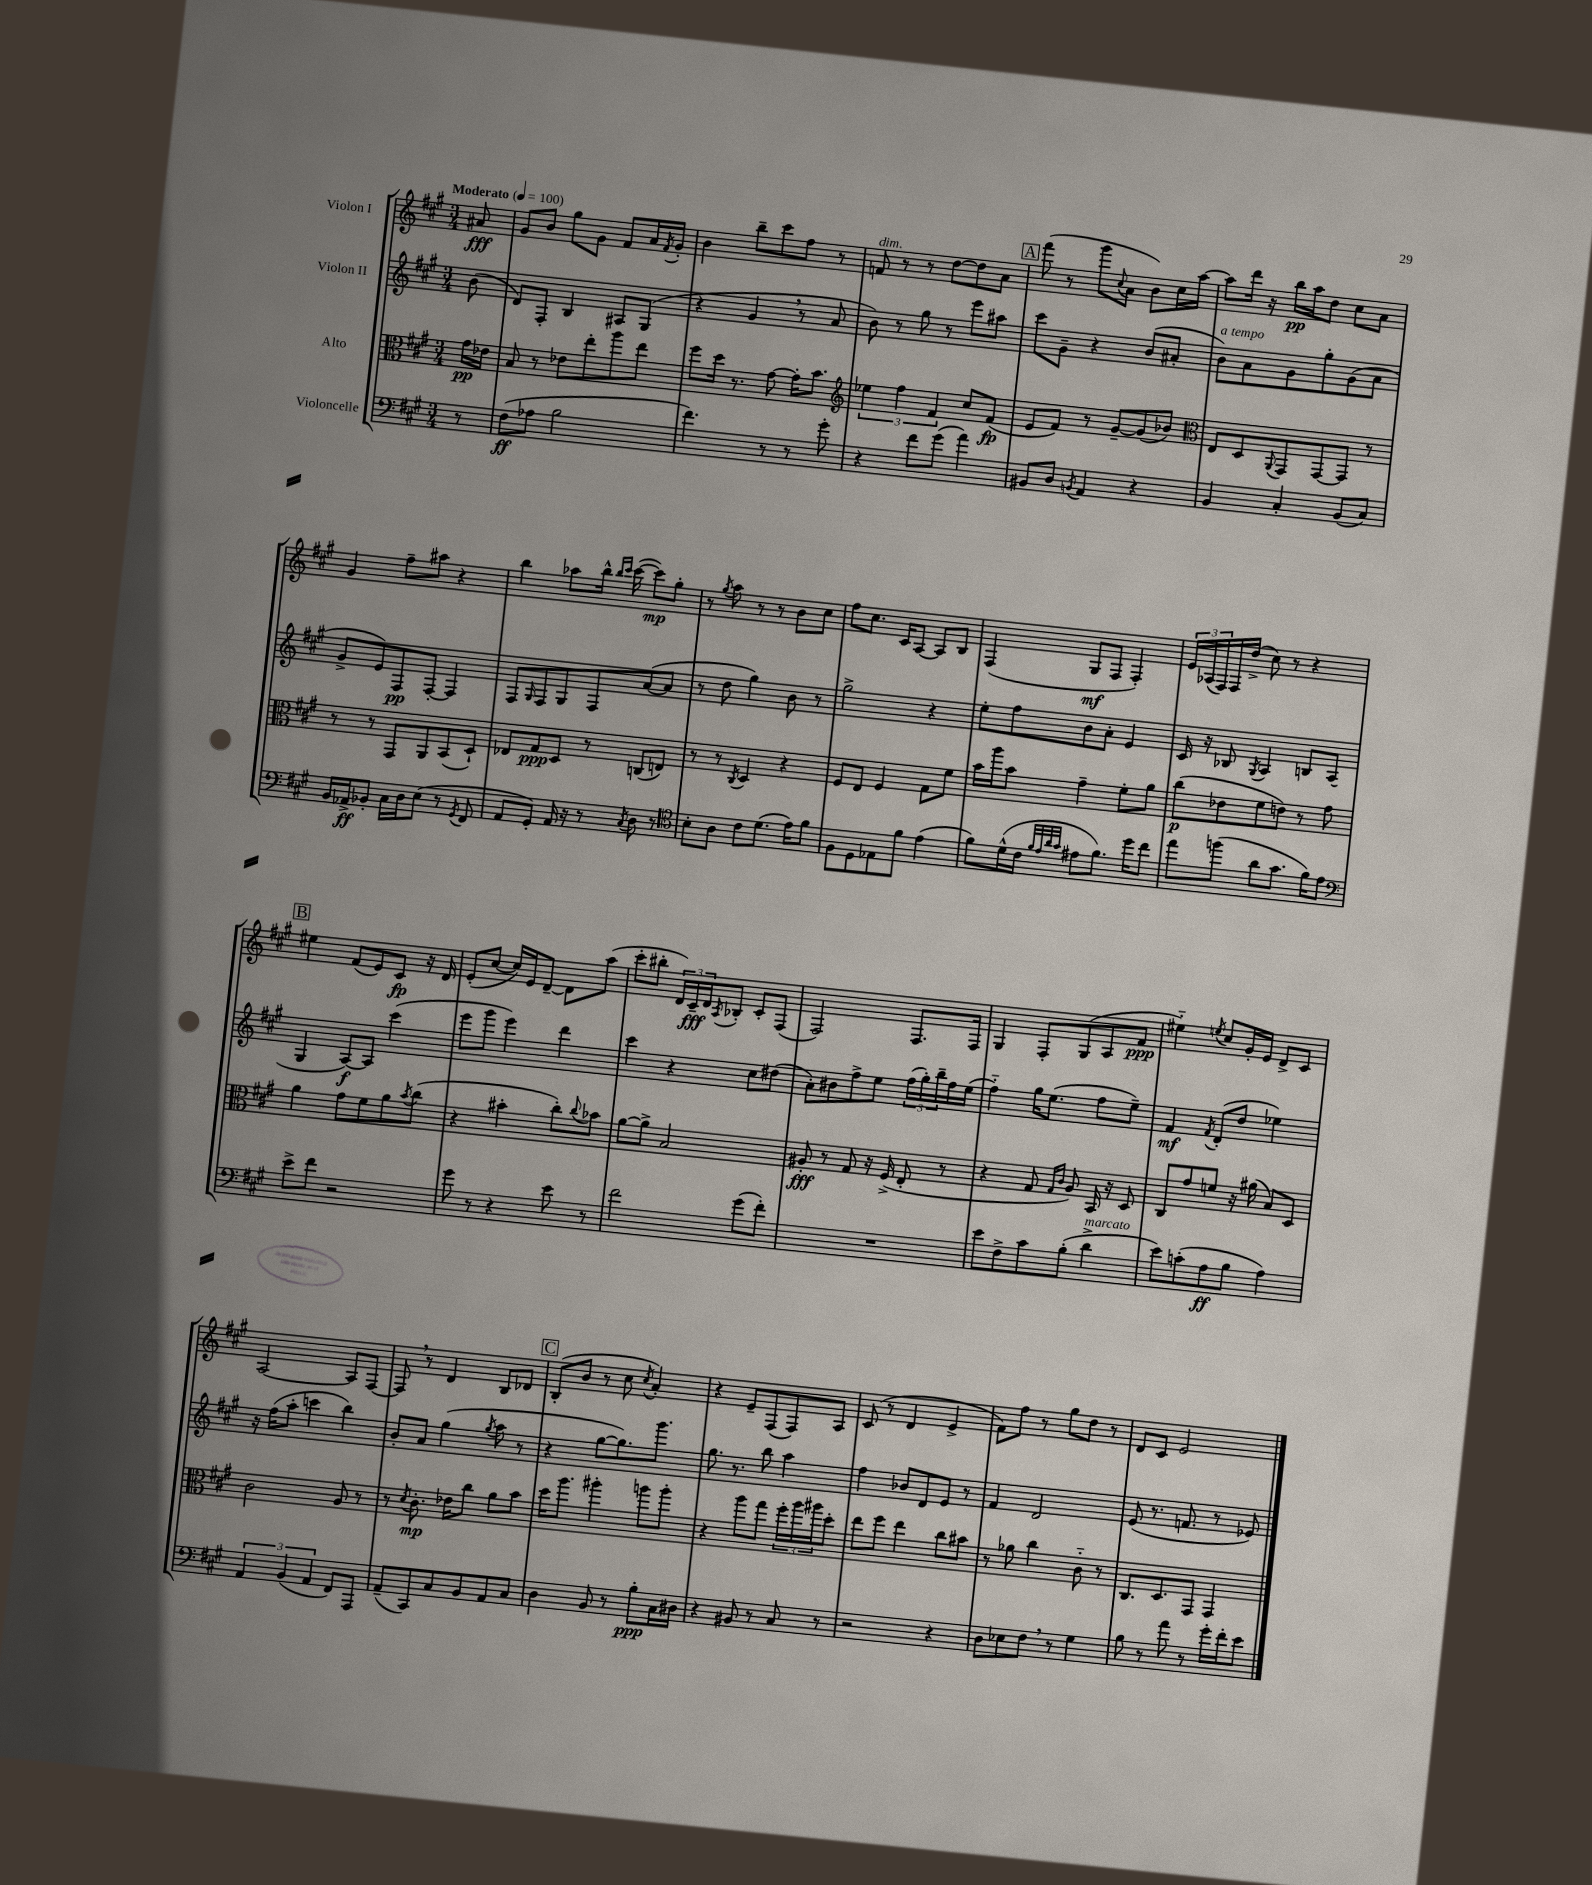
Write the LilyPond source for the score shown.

<<
\new StaffGroup <<
\new Staff = "s0" \with { instrumentName = "Violon I" } {
    \clef treble \key a \major \numericTimeSignature \time 3/4 \partial 8 \tempo "Moderato" 4 = 100
    ais'8\fff |
    gis'8 b'8 gis''8 gis'8 fis'8 a'16 \acciaccatura { fis'8 } gis'16-. |
    b'4 b''8-- cis'''8 fis''8 r8 |
    f'8^\markup { \italic "dim." } r8 r8 d''8~ d''8 a'8 |
    \mark \markup { \box "A" } fis'''8( r8 gis'''8 \appoggiatura { cis''8 } a'8 b'8) cis''16 a''16~ |
    a''8 d'''16 r16 b''16\pp a''16 d''8 cis''8 a'8 |
    gis'4 fis''8-- ais''8 r4 |
    b''4 aes''8 b''16-^ \grace { b''16 cis'''16 } cis'''16~( cis'''8\mp) gis''8-. |
    r8 \acciaccatura { gis''8 } a''8 r8 r8 b'8 cis''8 |
    fis''8 cis''8. cis'16 a8~ a8 b8 |
    fis4( gis8\mf fis8 fis4-.) |
    \tuplet 3/2 { e'16 aes16( fis16) } fis16 d''16->( cis''8) r8 r4 |
    \mark \markup { \box "B" } eis''4 fis'8( e'8) cis'8\fp r16 d'16 |
    e'8-.( cis''8~ cis''16) e'16 d'8~-- d'8 a''8( |
    cis'''8-. bis''8-. \tuplet 3/2 { d'16) cis'16--\fff d'16 } \acciaccatura { a8 } bes8-. cis'8-. fis8( |
    fis2) fis8. fis16 |
    gis4 fis8-. gis8( a8 fis'8\ppp |
    eis''4-_) \acciaccatura { e''8 } cis''8 gis'16-. e'16 d'8-> cis'8 |
    a2~ a8 fis8~ |
    fis8 \breathe r8 d'4 b8 des'8 |
    \mark \markup { \box "C" } b8-.( b'8 r8 cis''8 \acciaccatura { cis''8 } a'4-.) |
    r4 e'8-- fis8( fis8) a8 |
    cis'8( r8 d'4 e'4-> |
    fis'8) fis''8 r8 gis''8 d''8 r8 |
    d'8 cis'8 e'2 \bar "|." |
}
\new Staff = "s1" \with { instrumentName = "Violon II" } {
    \clef treble \key a \major \numericTimeSignature \time 3/4 \partial 8
    b'8( |
    d'8) fis8-. b4 ais8 gis8( |
    r4 gis'4 \breathe r8 a'8 |
    b'8) r8 gis''8 r8 e'''8 ais''8 |
    \mark \markup { \box "A" } cis'''8 gis'8-- r4 b'8( ais'8-. |
    b'8^\markup { \italic "a tempo" }) a'8 gis'8 gis''8-. gis'8( a'8 |
    gis'8-> e'8) fis8\pp fis8~-. fis4 |
    fis8 \grace { gis16 } fis8 gis8 fis8 a'8~( a'8 |
    r8 d''8 gis''4) b'8 r8 |
    gis''2-> r4 |
    e''8-. fis''8 b'8 a'8-. e'4 |
    cis'16 r16 bes8 \acciaccatura { gis8 } a4 b8 a8( |
    \mark \markup { \box "B" } gis4 a8~\f) a8 cis'''4( |
    e'''8 gis'''8 e'''4) d'''4 |
    cis'''4 r4 cis''8 dis''8( |
    a'8-.) bis'8 fis''8-> e''8 \tuplet 3/2 { fis''16( gis''16-.) b''16-- } fis''16 e''16( |
    fis''4-_) gis''16 e''8.( fis''8 e''8--) |
    fis'4\mf \acciaccatura { fis'8 } d'8-.( d''8 ees''4) |
    r16 fis''16( a''8-. c'''4 b''4) |
    b'8-. a'8 gis''4( \acciaccatura { gis''8 } a''8 r8 |
    \mark \markup { \box "C" } r4 gis''8~ gis''8.) gis'''8. |
    gis''8. r8. b''8 a''4 |
    fis''4 bes'8 d'8 e'8 r8 |
    fis'4 d'2 |
    e'8( r8. f'8. r8 ees'8) \bar "|." |
}
\new Staff = "s2" \with { instrumentName = "Alto" } {
    \clef alto \key a \major \numericTimeSignature \time 3/4 \partial 8
    gis'16\pp ees'16 |
    b8 r8 ees'8 e''8-. a''8 e''8 |
    fis''8 d''16 r8. gis'8~ gis'16-. b'8. |
    \clef treble \tuplet 3/2 { ees''4 fis''4 fis'4 } cis''8 fis'8\fp( |
    \mark \markup { \box "A" } e'8 fis'8) r8 gis'8~-- gis'8( bes'8) |
    \clef alto e8 d8 \appoggiatura { a,8 } gis,8 gis,8~ gis,8 r8 |
    r8 r8 gis,8 a,8 b,8( d8-!) |
    ees8 gis8\ppp d8 r8 c8( e8) |
    r8 r8 \acciaccatura { cis8 } d4 r4 |
    fis8 e8 fis4 gis8 fis'8 |
    b'16 a''16 b'8 gis'4-- fis'8-. a'8 |
    cis''8\p( ees'8 fis'8 e'8) r8 gis'8 |
    \mark \markup { \box "B" } a'4 gis'8 fis'8 a'8 \acciaccatura { b'8 } cis''8( |
    r4 bis'4-. cis''8-.) \appoggiatura { cis''8 } bes'8 |
    a'8~ a'8-> b2 |
    ais8-.\fff r8 gis8 r16 fis16->( e8-. r8 |
    r4 gis8 \grace { gis16 cis'16 } a8) b,16 r16 d8 |
    cis8 gis'8 f'8 r16 ais'16( b8) d8 |
    cis'2 a8 r8 |
    r8 \acciaccatura { d'8 } cis'8.-.\mp ees'16 cis''8 a'8 b'8 |
    \mark \markup { \box "C" } d''16 a''8. ais''4-. a''8 a''8-. |
    r4 a''8 gis''8 \tuplet 3/2 { fis''16-. a''16 ais''16 } d''8-. |
    e''8 fis''8 e''4 cis''8 bis'8 |
    r8 aes'8 cis''4 cis'8-_ r8 |
    cis8. d8. gis,8 gis,4 \bar "|." |
}
\new Staff = "s3" \with { instrumentName = "Violoncelle" } {
    \clef bass \key a \major \numericTimeSignature \time 3/4 \partial 8
    r8 |
    fis8\ff( aes8 b2 |
    fis'4.) r8 r8 gis'8-. |
    r4 fis'8 gis'8( a'4) |
    \mark \markup { \box "A" } bis,8 d8 \acciaccatura { b,8 } a,4 r4 |
    b,4 cis4-. b,8( cis8) |
    b,16 aes,16->\ff bes,8-. cis16 d16 e8( r8 \acciaccatura { gis,8 } fis,8 |
    a,8 gis,8-.) a,16 r16 r8 \acciaccatura { cis8 } d8 r8 |
    \clef tenor b8-. a8 cis'8 d'8.( e'16) fis'8 |
    fis8 d8 ees8 fis'8 e'4( |
    fis'8) d'16-^( cis'16 \grace { fis'32 e'32 a'32 gis'32 } eis'8 fis'8.) d''16 cis''8 |
    e''8 f''8( a'8 gis'8. fis'16) e'8 |
    \mark \markup { \box "B" } \clef bass e'8-> fis'8 r2 |
    gis'8 r8 r4 e'8 r8 |
    fis'2 gis'8( fis'8-.) |
    R2. |
    e'8 fis8-> cis'8 b8-.( d'4->^\markup { \italic "marcato" } |
    e'8) c'8-.( a8\ff b8 a4) |
    \tuplet 3/2 { a,4 b,4( a,4 } fis,8) a,,8 |
    a,8--( cis,8) cis8 b,8 a,8 cis8 |
    \mark \markup { \box "C" } d4 b,8 r8 b8-.\ppp cis16 dis16 |
    r4 bis,8 r8 cis8 r8 |
    r2 r4 |
    d8 ees8 fis8 \breathe r8 gis4 |
    b8 r8 a'8 r8 gis'16-. fis'16-. e'8 \bar "|." |
}
>>
>>
\layout { \context { \Score \remove "Bar_number_engraver" } }
